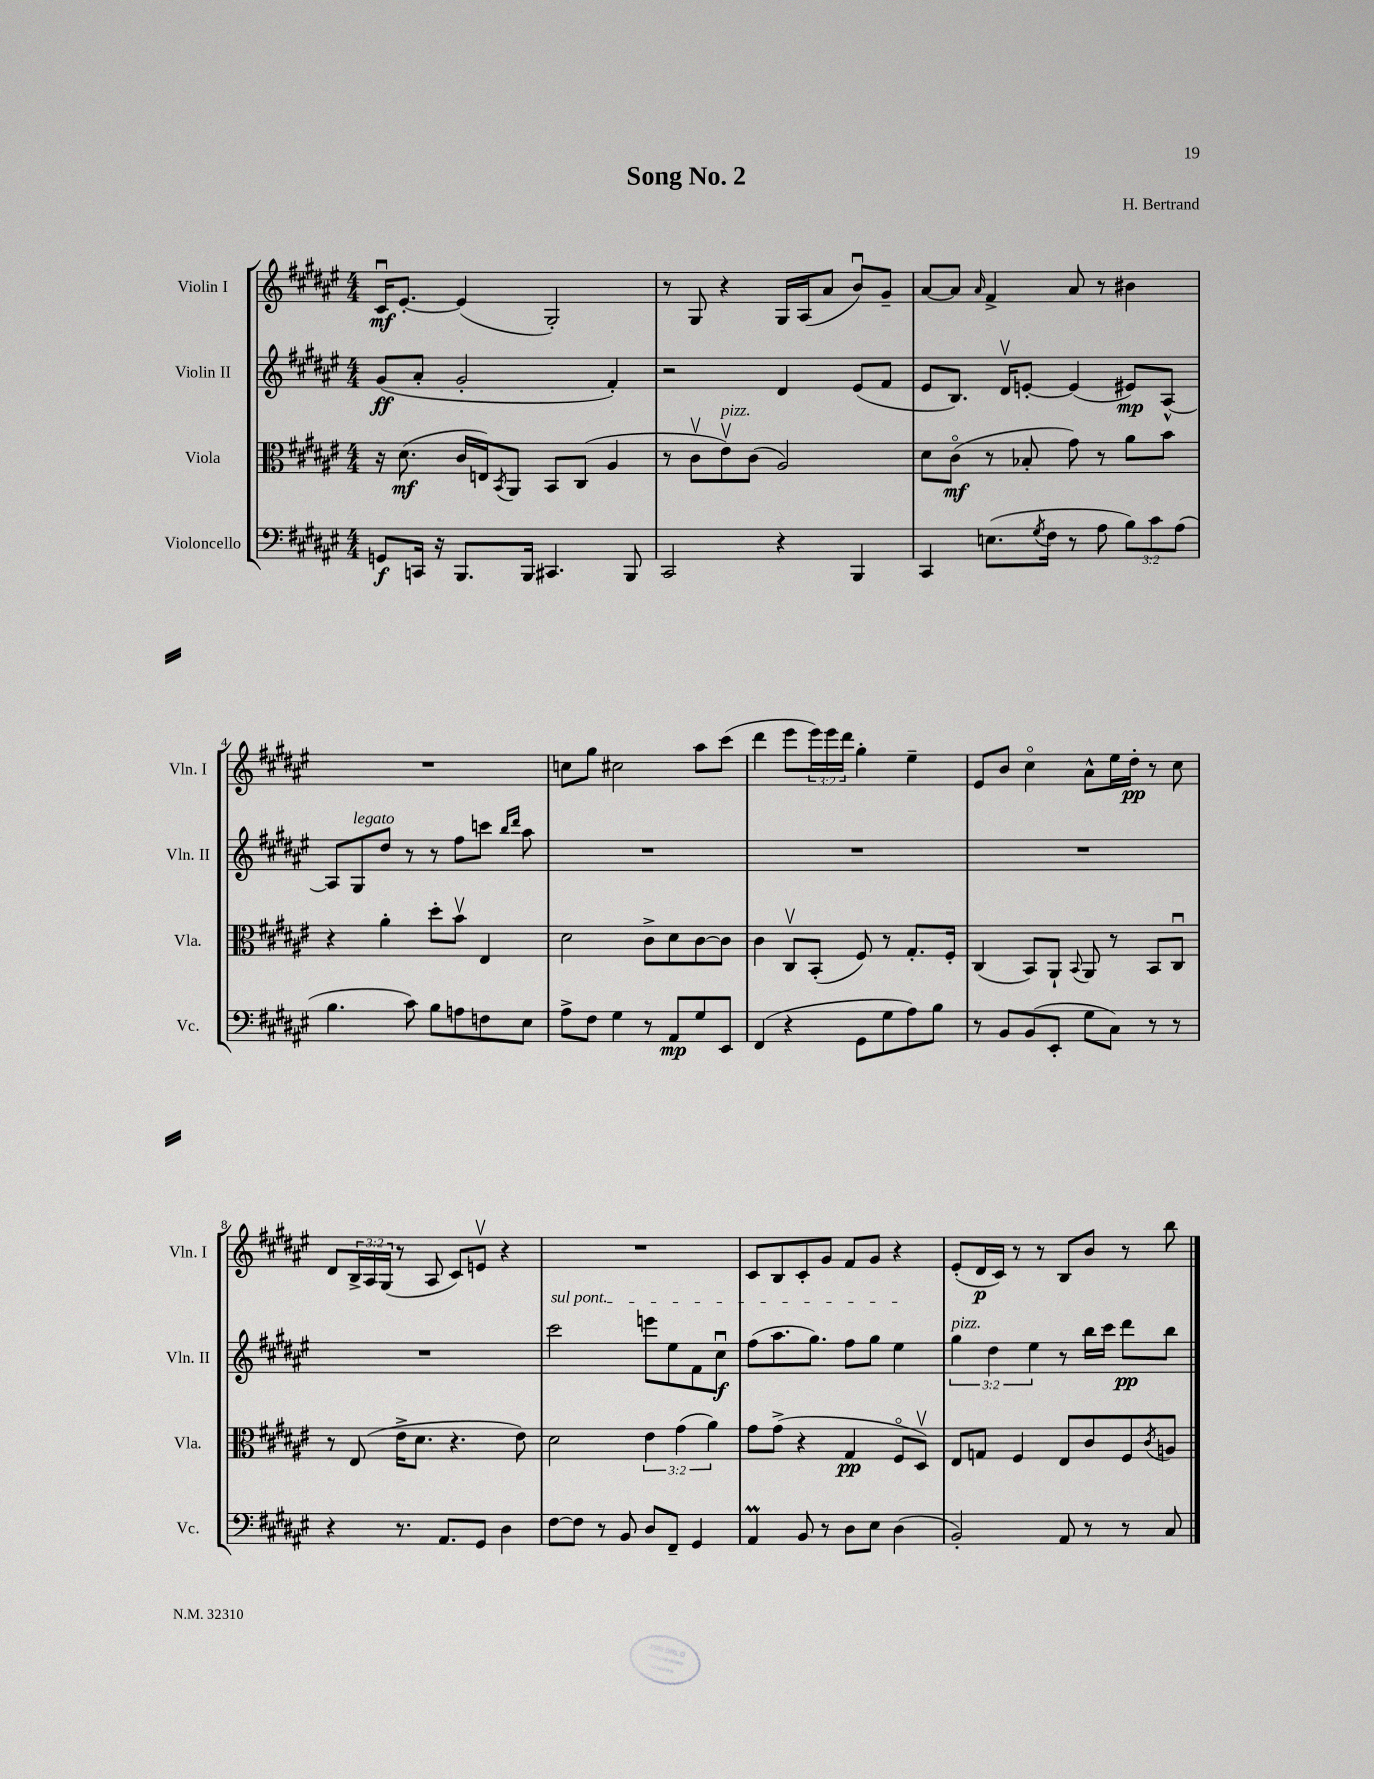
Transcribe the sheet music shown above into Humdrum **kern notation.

**kern	**kern	**kern	**kern
*staff4	*staff3	*staff2	*staff1
*clefF4	*clefC3	*clefG2	*clefG2
*k[f#c#g#d#a#e#]	*k[f#c#g#d#a#e#]	*k[f#c#g#d#a#e#]	*k[f#c#g#d#a#e#]
*M4/4	*M4/4	*M4/4	*M4/4
8GG	16r	(8g#	16c#u
.	(8.d#	.	[8.e#'
16CC	.	8a#'	.
16r	.	.	.
8.BBB	16c#	2g#'	(4e#]
.	16E)	.	.
.	8qBB	.	.
.	8AA#	.	.
16BBB	.	.	.
4.CC#	8BB	.	2G#')
.	(8C#	.	.
.	4A#	4f#')	.
8BBB	.	.	.
=	=	=	=
2CC#	8r	2r	8r
.	8c#v	.	8G#
.	8e#v)	.	4r
.	(8c#	.	.
4r	2A#)	4d#	16G#
.	.	.	(16A#
.	.	.	8a#
4BBB	.	(8e#	8bu)
.	.	8f#	8g#~
=	=	=	=
4CC#	8d#	8e#	[8a#
.	(8c#o	8.B)	8a#]
.	.	.	16qqa#
(8.E	8r	.	4f#^
.	.	16d#v	.
.	8B-'	[8e'	.
8qG#	.	.	.
16F#	.	.	.
8r	8g#)	(4e]	8a#
8A#	8r	.	8r
12B)	8a#	8e#)	4b#
12c#	.	.	.
.	8b	[8A#^^	.
(12A#	.	.	.
=	=	=	=
4.B	4r	8A#]	1r
.	.	8G#	.
.	4a#'	8dd#	.
8c#)	.	8r	.
8B	8dd#'	8r	.
8A	8bv	8ff#	.
8F	4E#	8ccc	.
.	.	16qqbb	.
.	.	16qqddd#	.
8E#	.	8aa#	.
=	=	=	=
8A#^	2d#	1r	8cc
8F#	.	.	8gg#
4G#	.	.	2cc#
8r	8c#^	.	.
8AA#	8d#	.	.
8G#	[8c#	.	8aa#
8EE#	8c#]	.	(8ccc#
=	=	=	=
(4FF#	4c#	1r	4ddd#
4r	8C#v	.	8eee#
.	(8BB'	.	24eee#)
.	.	.	24eee#
.	.	.	24ddd#
8GG#	8F#)	.	4gg#'
8G#	8r	.	.
8A#)	8.G#'	.	4ee#~
8B	.	.	.
.	16F#'	.	.
=	=	=	=
8r	(4C#	1r	8e#
8BB	.	.	8b
(8BB	8BB)	.	4cc#o
8EE#'	8AA#`	.	.
.	8qqBB	.	.
8G#	8AA#	.	8a#^^
8C#)	8r	.	16ee#
.	.	.	16dd#'
8r	8BB	.	8r
8r	8C#u	.	8cc#
=	=	=	=
4r	8r	1r	8d#
.	(8E#	.	24B^
.	.	.	24A#
.	.	.	(24G#
8.r	16e#^	.	8r
.	8.d#	.	.
.	.	.	8A#
8.AA#	.	.	.
.	4.r	.	8c#)
8GG#	.	.	8ev
4D#	.	.	4r
.	8e#)	.	.
=	=	=	=
[8F#	2d#	2ccc#	1r
8F#]	.	.	.
8r	.	.	.
8BB	.	.	.
8D#	6e#	8eee	.
8FF#~	.	8ee#	.
.	(6g#	.	.
4GG#	.	8f#	.
.	6a#)	.	.
.	.	8cc#u	.
=	=	=	=
4AA#	8g#	(8ff#	8c#
.	(8g#^	8.aa#	8B
8BB	4r	.	8c#'
.	.	8.gg#)	.
8r	.	.	8g#
8D#	4G#	8ff#	8f#
8E#	.	8gg#	8g#
(4D#	8F#o	4ee#	4r
.	8D#v)	.	.
=	=	=	=
2BB')	8E#	6gg#	(8e#'
.	8G	.	16d#
.	.	6dd#	.
.	.	.	16c#)
.	4F#	.	8r
.	.	6ee#	.
.	.	.	8r
8AA#	8E#	8r	8B
8r	8c#	16bb	8b
.	.	16ccc#	.
8r	8F#	8ddd#	8r
.	8qc#	.	.
8C#	8A	8bb	8bb
==	==	==	==
*-	*-	*-	*-
